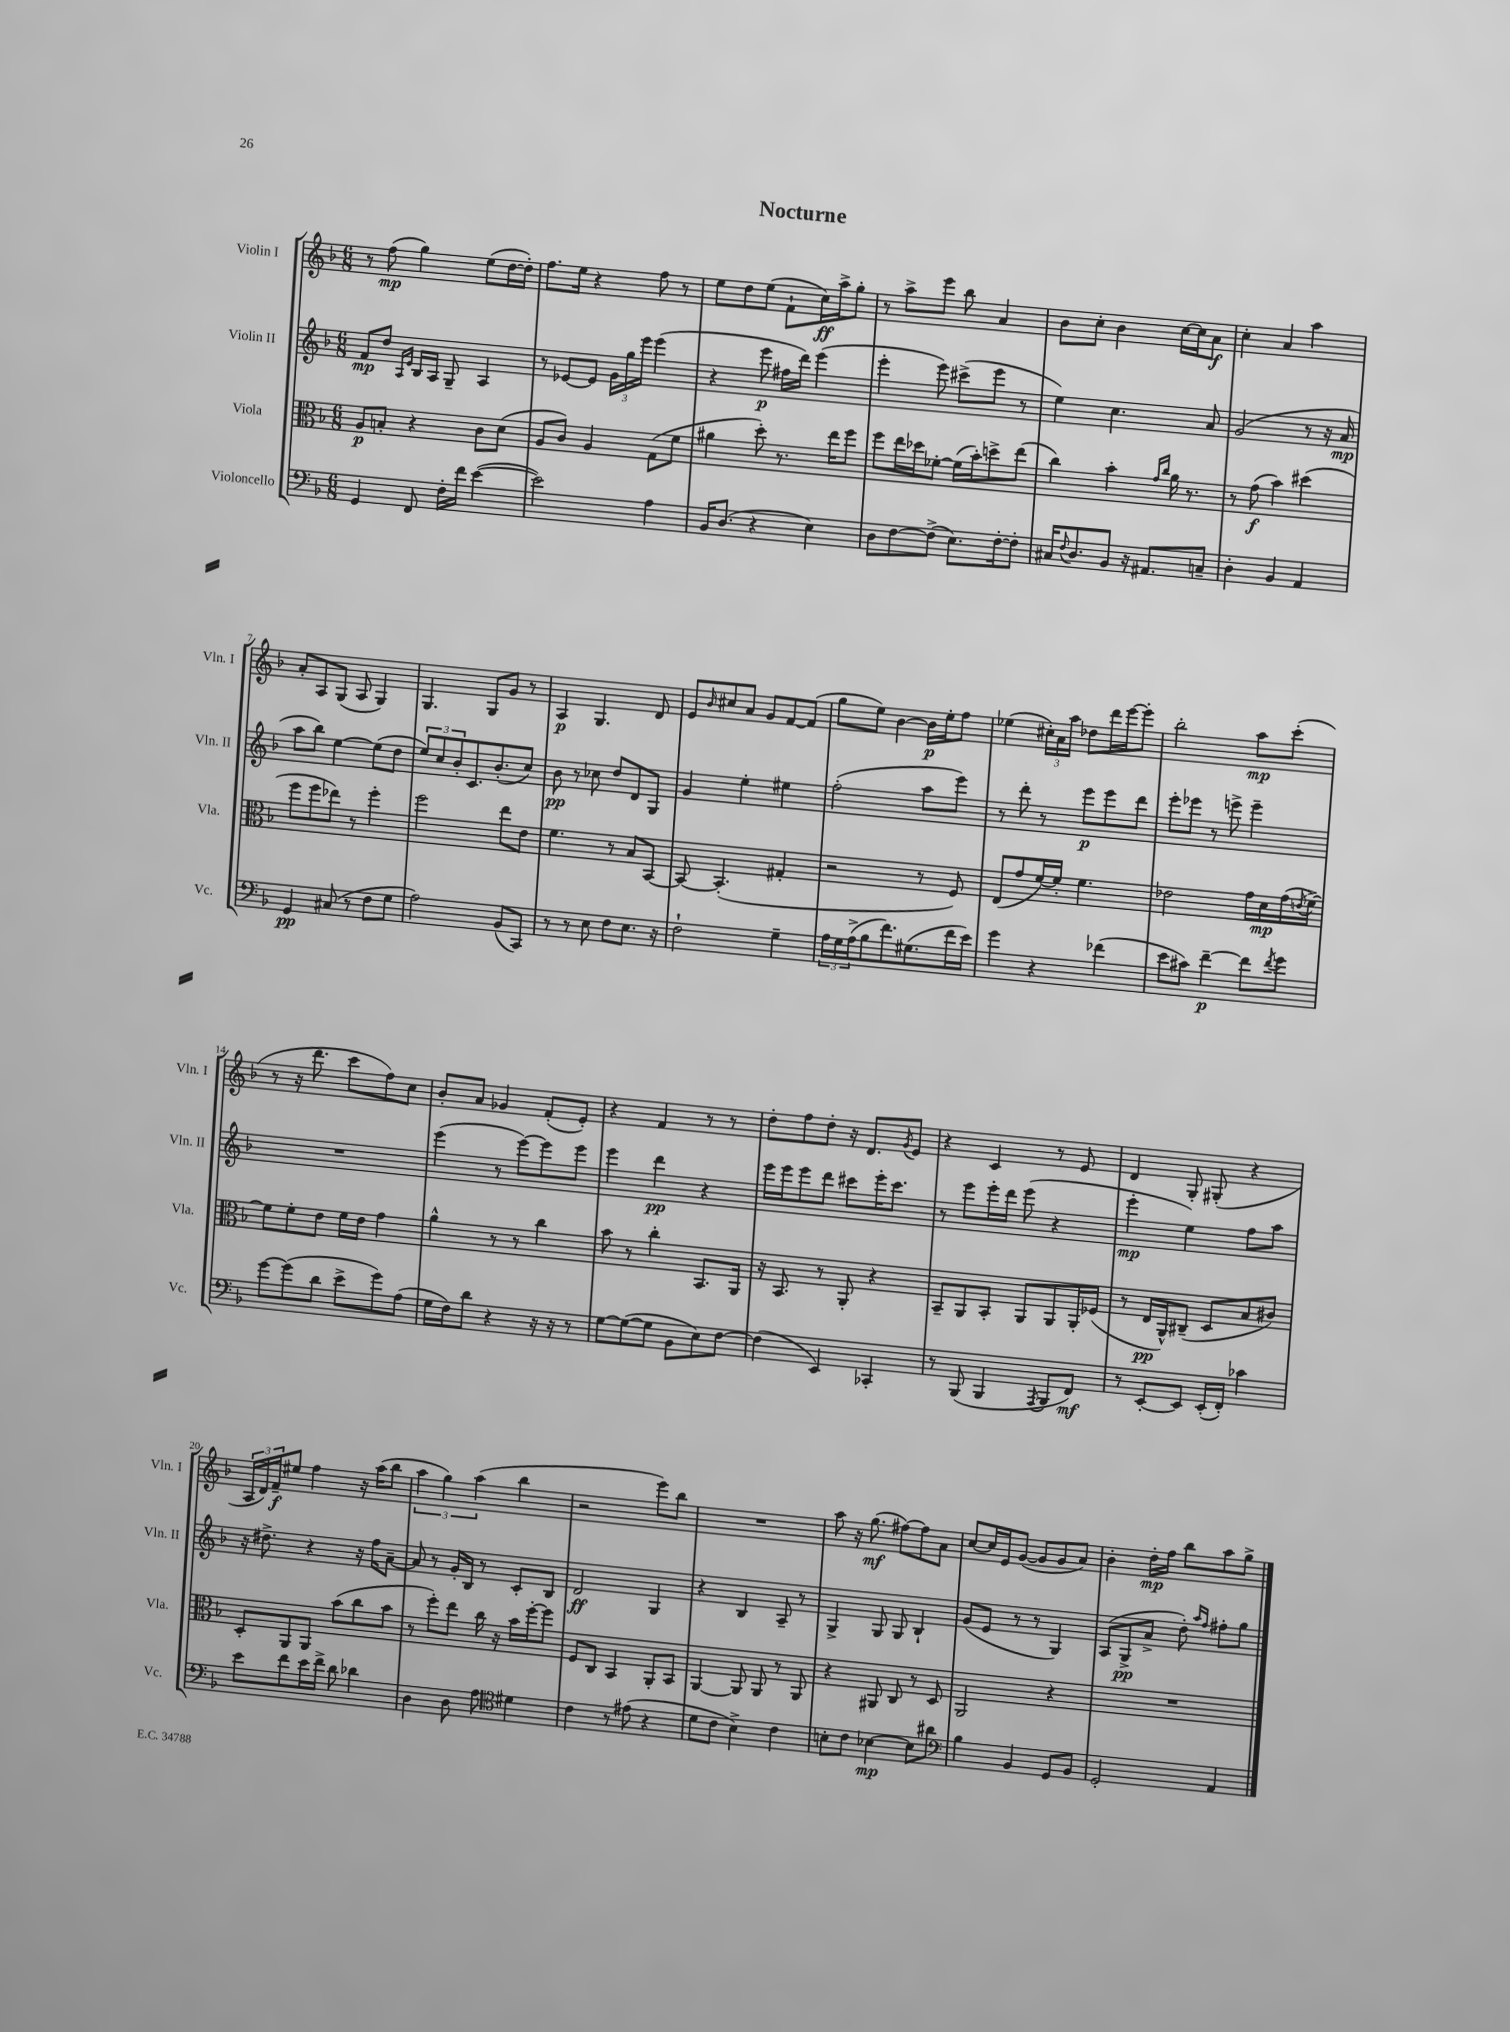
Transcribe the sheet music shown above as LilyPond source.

\header { title = "Nocturne" }
<<
\new StaffGroup <<
\new Staff = "s0" \with { instrumentName = "Violin I" shortInstrumentName = "Vln. I" } {
    \clef treble \key f \major \numericTimeSignature \time 6/8
    r8 f''8\mp( g''4) e''8( d''16~ d''16-.) |
    f''8. e''16 r4 f''8 r8 |
    e''8 d''8 e''8( f'8-! c''16\ff) a''16-> g''8-. |
    r8 a''8-> e'''8 bes''8 a'4 |
    bes'8 c''8-. bes'4 c''16~ c''16 a'8\f |
    c''4-. a'4 a''4 |
    a'8-. a8 g8( a8 g4) |
    g4. g8 g'8 r8 |
    a4\p g4. d'8 |
    e'8 \grace { bes'16 } cis''8 a'8 g'8 f'8~ f'8( |
    g''8 e''8) bes'4~ bes'16\p e''16-. f''8 |
    ees''4( \tuplet 3/2 { cis''16-.) a'16 a''16 } des''8 d'''16 e'''16~ e'''8-. |
    bes''2-. a''8\mp c'''8-.( |
    r8 r16 d'''8. c'''8 f''8) c''8 |
    bes'8-. a'8 ges'4 f'8-.( e'8-.) |
    r4 f'4 r8 r8 |
    d''8-. f''8 d''8-. r16 d'8. \acciaccatura { g'8 } e'8 |
    r4 c'4 r8 e'8 |
    d'4 g8-. gis8-.( r4 |
    \tuplet 3/2 { a16 d'16) f'16--\f } eis''8 f''4 r16 a''16( bes''8 |
    \tuplet 3/2 { a''4 g''4) a''4( } bes''4 |
    r2 e'''8) bes''8 |
    R2. |
    a''8 r16 g''8.\mf( fis''8~) fis''8 a'8 |
    c''8~ c''16 e'16 g'8~( g'8 g'8 a'8) |
    bes'4-. d''16-.\mp f''16 bes''8 a''8 g''8-> \bar "|." |
}
\new Staff = "s1" \with { instrumentName = "Violin II" shortInstrumentName = "Vln. II" } {
    \clef treble \key f \major \numericTimeSignature \time 6/8
    f'8\mp d''8 \grace { a16 e'16 } bes16 a16 g8-- a4 |
    r8 ees'8~ ees'8 \tuplet 3/2 { g'16 g''16 e'''16 } e'''4( |
    r4 e'''8\p fis''16 d'''16) e'''4( |
    e'''4-. e'''8) cis'''8->( e'''8 r8 |
    e''4) c''4. a'8 |
    g'2( r8 r16 a'16\mp |
    a''8 bes''8) e''4~ e''8( d''8 |
    \tuplet 3/2 { e''8) c''8 bes'8-. } c'8. bes'8.-.( c''8) |
    bes'8\pp r8 ces''8 d''8 d'8 g8 |
    g'4 e''4-. eis''4 |
    f''2-.( a''8 e'''8) |
    r8 d'''8-. r8 e'''8\p e'''8 d'''8 |
    e'''8-. ees'''8 r8 e'''8-> e'''4-- |
    R2. |
    e'''4( r8 e'''8~) e'''8 e'''8 |
    e'''4 d'''4\pp r4 |
    e'''16 e'''16 e'''8 d'''8 cis'''8 e'''16-. cis'''8. |
    r8 e'''8 e'''16-. d'''16 e'''8( r4 |
    e'''4-.\mp e''4) f''8 a''8 |
    r16 dis''8.-> r4 r16 f''16 a'8~-- |
    a'8 r8 g'16-. bes16 r8 c'8-. bes8 |
    d'2\ff g4 |
    r4 bes4 a8-- r8 |
    g4-> g8 g8 bes4-! |
    g'8( e'8 r8 r8 g4) |
    a8( g8->\pp a'8-> d''8-.) \grace { a''16 f''16 } fis''8-. g''8 \bar "|." |
}
\new Staff = "s2" \with { instrumentName = "Viola" shortInstrumentName = "Vla." } {
    \clef alto \key f \major \numericTimeSignature \time 6/8
    a8\p b8-. r4 c'8 d'8( |
    a8 c'8) a4 g8( f'8 |
    ais'4 d''8-.) r8. e''16 f''8 |
    f''8 e''16 des''16 fes'8~-. fes'16( bes'16-.) d''8-> e''8( |
    c''4) bes'4-. \grace { g'16 c''16 } a'16 r8. |
    r8 g'8\f( bes'4) dis''4( |
    f''8 f''8 ees''8) r8 f''4-. |
    f''2 e''8 e'8 |
    f'4. r8 bes8 bes,8~ |
    bes,8~ bes,4.-.( gis4-. |
    r2 r8 f8) |
    e8( g'8 f'16~) f'16-. f'4. |
    ees'2 g'16 d'16\mp g'16( \acciaccatura { e'8 } f'16~->) |
    f'8 f'8-. e'8 f'16 e'16 g'4 |
    a'4-^ r8 r8 c''4 |
    bes'8 r8 c''4-. bes,8. a,16 |
    r16 bes,8. r8 a,8-. r4 |
    bes,8-- a,8 bes,8-. a,8 a,8 a,16-. fes16( |
    r8 e16\pp a,16-^) cis8--( d8 bes8 cis'8) |
    d8-. a,8 a,8 bes'8( c''8 bes'8 |
    r8 f''8-.) e''8 c''16 r16 bes'16 f''16~-. f''8 |
    f8 c8 bes,4 a,8-. bes,8 |
    a,4~ a,8 a,8 r8 a,8 |
    r4 ais,8 c8 r8 d8 |
    a,2 r4 |
    R2. \bar "|." |
}
\new Staff = "s3" \with { instrumentName = "Violoncello" shortInstrumentName = "Vc." } {
    \clef bass \key f \major \numericTimeSignature \time 6/8
    g,4 f,8 f16-. f'16 e'4~( |
    e'2) a4 |
    bes,16 d8.( r4 e4) |
    d8 f8~ f8->( e8.) f16~-. f8-. |
    cis16 \appoggiatura { f8 } d8. bes,8 r16 ais,8. c8-- |
    d4-. bes,4 a,4 |
    g,4\pp cis8( r8 f8 g8 |
    a2) bes,8( c,8) |
    r8 r8 e8 f8 e8. r16 |
    f2-! g4-- |
    \tuplet 3/2 { a16 g16 a16->( } bes8 f'8.) gis8.( f'16 e'16) |
    g'4 r4 fes'4( |
    e'8 cis'8) f'4~--\p f'8 \acciaccatura { f'8 } g'8 |
    g'8~ g'8( d'8 e'8-> g'8) a8( |
    g16 f16) d'8 r4 r16 r16 r8 |
    g8~ g8~( g8 bes,8 e8) f8~ |
    f4( e,4) ces,4-. |
    r8 bes,,8( bes,,4 \acciaccatura { a,,8 } bes,,8 f,8\mf) |
    r8 e,8~-. e,8 e,16-.( f,16-.) ces'4 |
    e'8 f'8 e'16 f'16-> d'8 des'4 |
    d4 d8 a8 \clef tenor dis'4 |
    c'4 r8 eis'8( r4 |
    d'8 c'8 bes4->) c'4 |
    b8-. c'8 bes4~\mp bes8 ais'8 |
    \clef bass bes4 bes,4 g,8 bes,8 |
    g,2-. a,4 \bar "|." |
}
>>
>>
